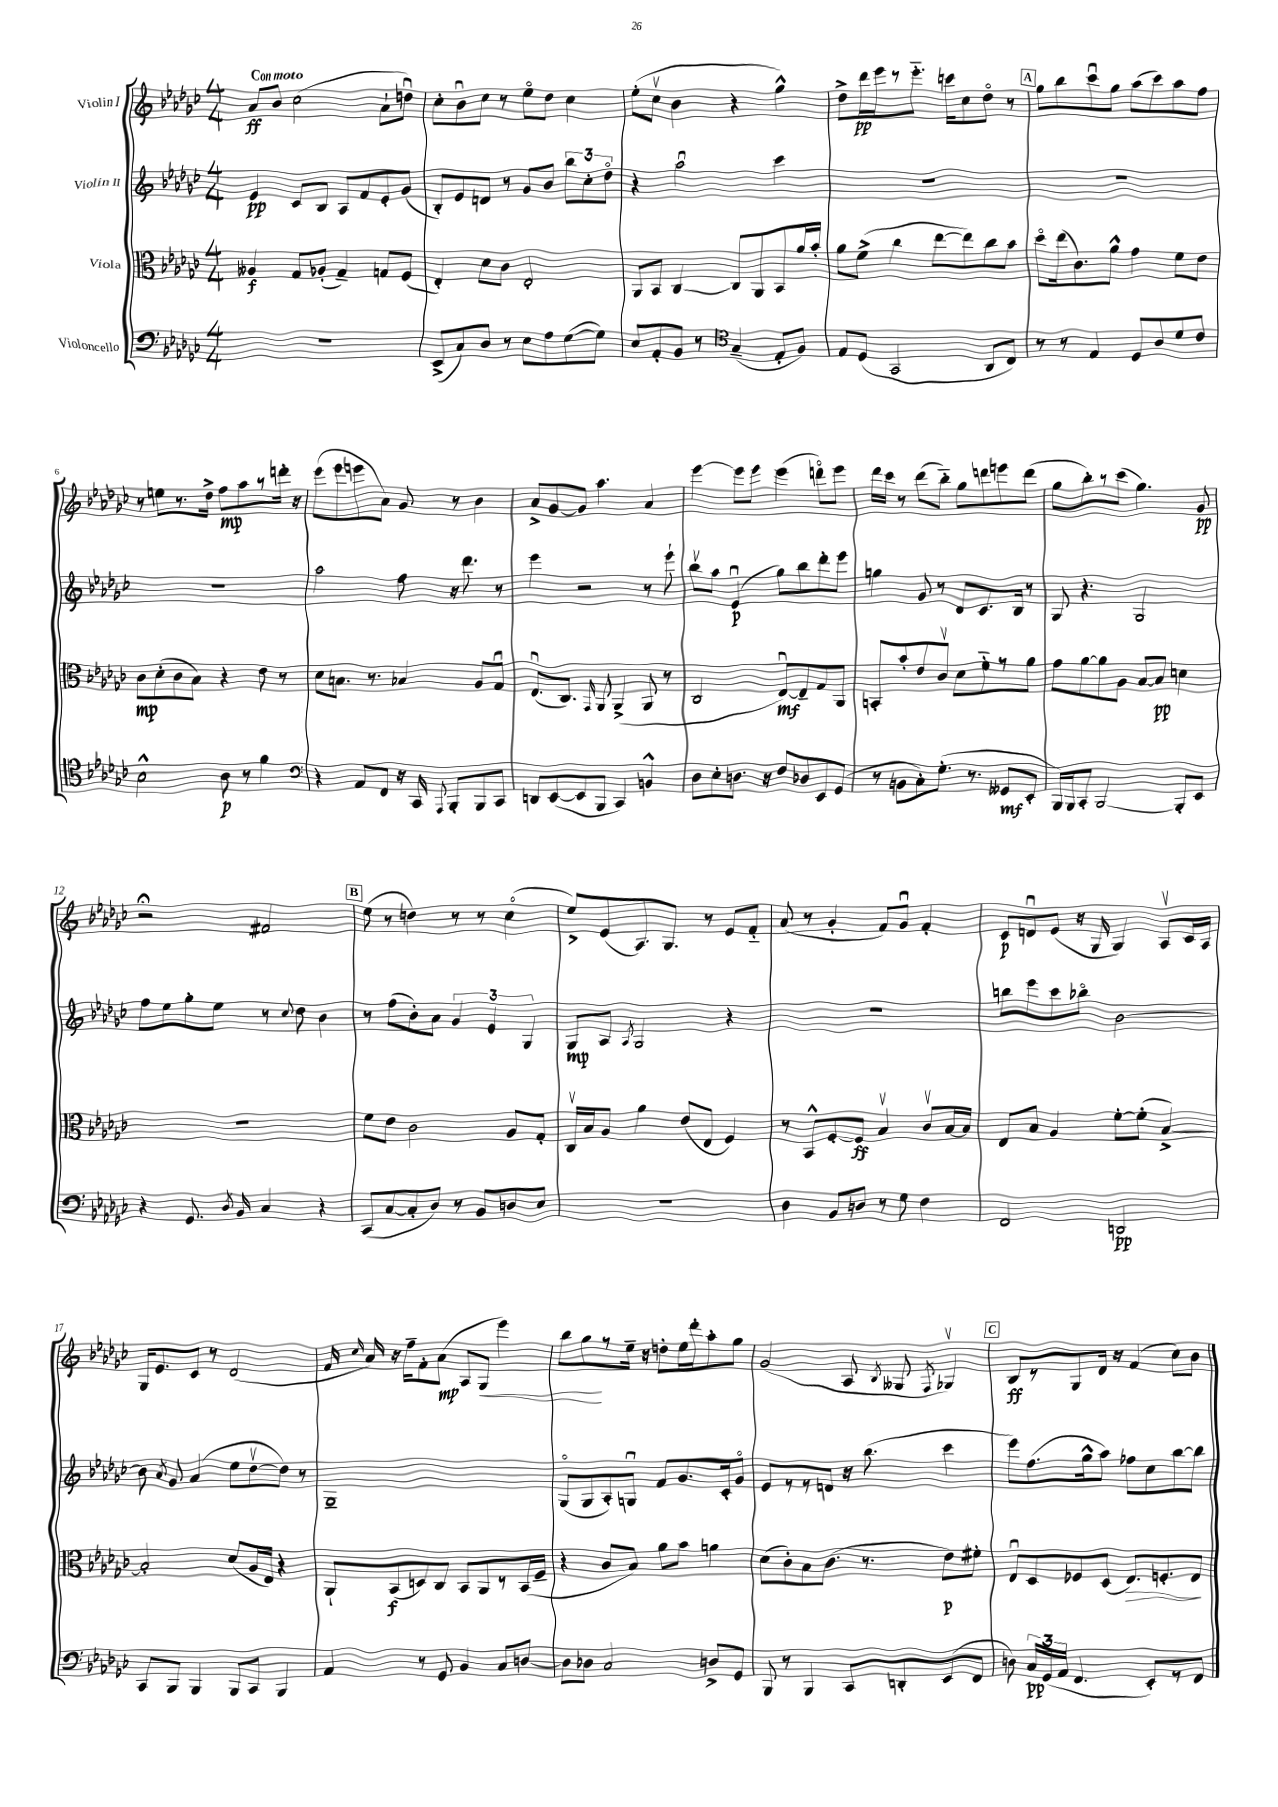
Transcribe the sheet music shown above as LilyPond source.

<<
\new StaffGroup <<
\new Staff = "s0" \with { instrumentName = "Violin I" } {
    \clef treble \key ges \major \numericTimeSignature \time 4/4 \tempo "Con moto"
    \autoBeamOff aes'8[\ff bes'8] ces''2( aes'8[-! d''8]\downbow) |
    ces''8[-. bes'8\downbow ces''8] r8 ees''8[\flageolet des''8] ces''4 |
    ees''8[-.( ces''8]\upbow bes'4 r4 ges''4-^) |
    des''8[-> des'''16\pp ees'''16 r8 ees'''8.]-_ c'''16[ ces''8 des''8]\flageolet r8 |
    \mark \markup { \box "A" } ges''8[ bes''8 ces'''8\downbow ges''8] aes''8[( ces'''8) aes''8 f''8] |
    r8 e''8[ r8. des''16]-> f''8[\mp aes''8 r8 d'''16]-. r16 |
    ees'''8[( ees'''8 e'''8 aes'8]) ges'8 r8 bes'4 |
    aes'8[-> ges'8~ ges'8] aes''4. aes'4 |
    ees'''4~ ees'''8[ ees'''8] ees'''4( d'''8[\flageolet) ees'''8] |
    des'''16[ ces'''16] r8 des'''8[( bes''8]-_) ges''8[ d'''8 e'''8 d'''8]( |
    ges''8[ bes''8-.) r8 ces'''8]( ges''4.) ges'8\pp |
    r2\fermata fis'2 |
    \mark \markup { \box "B" } ees''8( r8 d''4) r8 r8 ces''4\flageolet( |
    ees''8[->) ees'8( aes8.) ges8.] r8 ees'8[ f'8]-_ |
    aes'8( r8 ges'4-. f'8[) ges'8]\downbow f'4-. |
    ces'8[\p d'8\downbow ees'8]( r16 ges16 ges4) aes8[\upbow ces'16 aes16] |
    ges16[ ees'8. ces'8] r8 des'2( |
    f'16 \grace { ces''16 } aes'16) r16 f''16[-- f'8-. aes'8]\mp( aes8[ ges8]\< ees'''4) |
    bes''8[ ges''8\! r8 ees''16]-- r16 d''8[-. ees''16 des'''16-. aes''8-. ges''8] |
    ges'2( aes8 \acciaccatura { bes8 } geses8 \acciaccatura { f8 } ges4\upbow) |
    \mark \markup { \box "C" } bes8[\ff r8 ges8 des'16] r16 f'4( ces''8[) bes'8] \bar "|." |
}
\new Staff = "s1" \with { instrumentName = "Violin II" } {
    \clef treble \key ges \major \numericTimeSignature \time 4/4
    \autoBeamOff ees'4\pp ces'8[ bes8] aes8[ f'8 ees'8-. ges'8]( |
    bes8[-.) ees'8 d'8] r8 ges'8[ bes'8] \tuplet 3/2 { bes''8[ ces''8-. des''8]\flageolet } |
    r4 aes''2\downbow ces'''4 |
    R1 |
    \mark \markup { \box "A" } R1 |
    R1 |
    aes''2 f''8 r16 des'''8. r8 |
    ees'''4 r2 r8 ees'''8-! |
    bes''8[\upbow aes''8] ees'4\downbow\p( ges''8[) bes''8 des'''8-. ees'''8] |
    g''4 ges'8 r8 des'8[ ces'8. bes16] r8 |
    ges8 r4. ges2 |
    f''8[ ees''8 ges''8-. ees''8] r8 \appoggiatura { ces''8 } des''8 bes'4 |
    \mark \markup { \box "B" } r8 f''8[( bes'8-.) aes'8] \tuplet 3/2 { ges'4 ees'4 ges4 } |
    ges8[\mp aes8] \acciaccatura { aes8 } ges2 r4 |
    R1 |
    b''8[ ees'''8 ces'''8 bes''8]\flageolet bes'2~ |
    bes'8 \acciaccatura { aes'8 } ges'8 aes'4( ees''8[ des''8~\upbow des''8]) r8 |
    ges1-- |
    ges8[\flageolet( ges8 aes8-.) g8]\downbow f'8[ ges'8. ces'16-. ges'8]\flageolet |
    ees'8[ r8 r8 d'8] r16 bes''8.( ces'''4 |
    \mark \markup { \box "C" } ees'''8[) f''8.( ges''16-^ aes''8]) fes''8[ ces''8 bes''8~ bes''8] \bar "|." |
}
\new Staff = "s2" \with { instrumentName = "Viola" } {
    \clef alto \key ges \major \numericTimeSignature \time 4/4
    \autoBeamOff aeses4\f ges8[ aes8]-.( ges4--) g8[ f8]( |
    ees4-.) des'8[ ces'8] ees2-. |
    aes,8[ bes,8] ces4~ ces8[ aes,8 bes,8 aes'16 bes'16]-. |
    aes'8[ f'8]->( ces''4 ees''8[~ ees''8) ces''8 bes'8] |
    \mark \markup { \box "A" } des''8[\flageolet ees''16( ces'8.) aes'8]-^ ges'4 f'8[ ees'8] |
    ces'8[\mp des'8-.( ces'8 bes8]) r4 ees'8 r8 |
    des'8[ b8.] r8. bes4 aes8[ ges8]\downbow |
    ees8.[\downbow( ces8.]) \grace { ges,16 } aes,8 aes,4->( aes,8 r8 |
    ces2 ees8[~\downbow\mf) ees8-- ges8 aes,8] |
    b,8[-. bes'8-. ees'8 ces'8]\upbow des'8[ f'8-_ r8 aes'8] |
    ges'8[ aes'8~ aes'8 aes8] bes8[~ bes8]\pp d'4 |
    r1 |
    \mark \markup { \box "B" } f'8[ ees'8] ces'2 aes8[ ges8]-. |
    ces16[\upbow bes16 aes8] aes'4 ees'8[( ees8] f4) |
    r8 bes,8[-^ f8~-. f8]\ff bes4\upbow ces'8[\upbow bes16~ bes16] |
    ees8[ bes8] aes4 f'8[~-. f'8]-.( bes4~->) |
    bes2-. des'8[( aes16 ees16]) r4 |
    aes,8[-! bes,8\f( d8) ces8] bes,8[ aes,8 r8 bes,16( f16]-- |
    r4 ces'8[ bes8]) aes'8[ bes'8] a'4 |
    des'8[( ces'8-.) bes8 ces'8.]( r8. ees'8[\p) fis'8]-. |
    \mark \markup { \box "C" } ees8[\downbow des8 fes8 des8]( ees8.[\>) f8.-. ees8]\! \bar "|." |
}
\new Staff = "s3" \with { instrumentName = "Violoncello" } {
    \clef bass \key ges \major \numericTimeSignature \time 4/4
    \autoBeamOff R1 |
    ees,8[->( ces8) des8] r8 ees8[ aes8 ges8~( ges8]) |
    ees8[ aes,8-. bes,8] r8 \clef tenor ges4--( ees8[-. f8]) |
    ees8[ des8]( ges,2 aes,8[ ces8]) |
    \mark \markup { \box "A" } r8 r8 ees4 des8[ aes8 des'8 ces'8] |
    bes2-^ aes8\p r8 f'4 |
    \clef bass r4 aes,8[ f,8] r16 ces,16 \appoggiatura { aes,,8 } bes,,8[-. bes,,8 ces,8] |
    d,8[ ees,8~( ees,8 bes,,8] ces,4) b,4-^ |
    des8[ ees8-. d8.] r16 f8[ des8 ees,8 ges,8]( |
    r8 b,8[ ces8-.) ges8.]-.( r8. geses,8[\mf ees,8]-. |
    bes,,16[) bes,,16 ces,8]-. bes,,2~ bes,,8[-. ees,8] |
    r4 ges,8. \acciaccatura { des8 } bes,16 ces4 r4 |
    \mark \markup { \box "B" } ces,8[( ces8~ ces8-. des8]) r8 bes,8[ d8 ees8] |
    R1 |
    des4 bes,8[ d8] r8 ges8 f4 |
    f,2 d,2\pp |
    ces,8[ bes,,8] bes,,4 bes,,8[ ces,8] bes,,4 |
    aes,4 r8 ges,8 bes,4 ces8[ d8]~ |
    d8[ des8] ces2 d8[-> ges,8] |
    bes,,8 r8 bes,,4 ces,8[ d,8-. ees,8( f,8] |
    \mark \markup { \box "C" } d8) \tuplet 3/2 { ces16[\pp ges,16( aes,16] } f,4. ees,8[-.) r8 f,8] \bar "|." |
}
>>
>>
